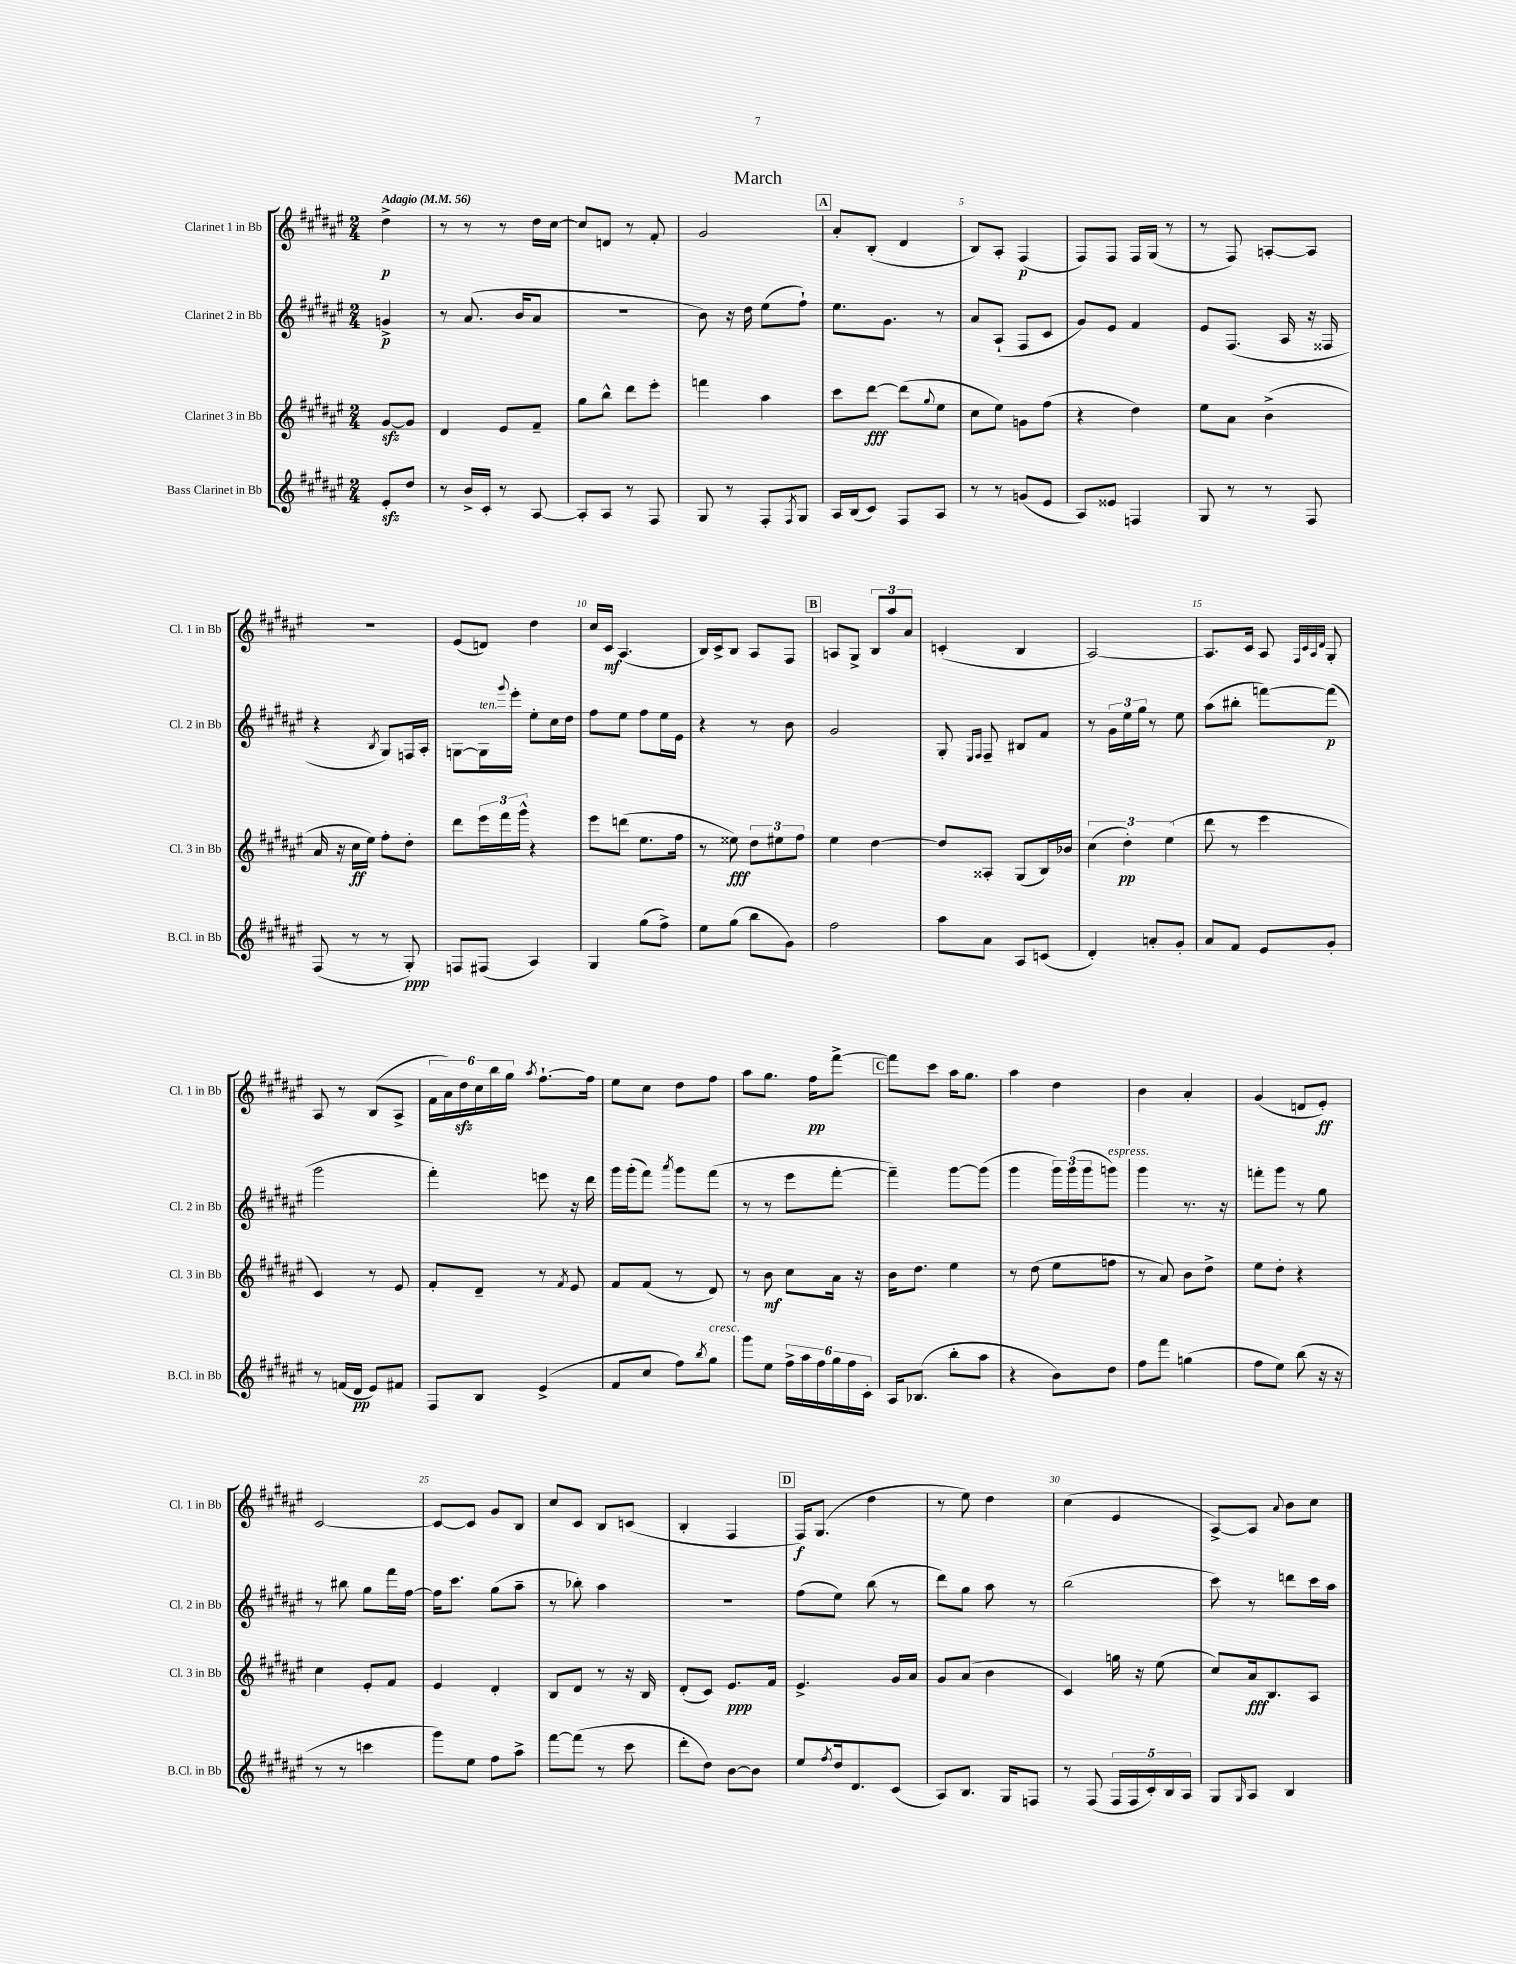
\header { title = "March" }
<<
\new StaffGroup <<
\new Staff = "s0" \with { instrumentName = "Clarinet 1 in Bb" shortInstrumentName = "Cl. 1 in Bb" } {
    \clef treble \key fis \major \numericTimeSignature \time 2/4 \partial 4 \tempo "Adagio" 4 = 56
    dis''4->\p |
    r8 r8 r8 dis''16 cis''16~ |
    cis''8 d'8 r8 fis'8-. |
    gis'2 |
    \mark \markup { \box "A" } ais'8-. b8-.( dis'4 |
    b8) ais8-. fis4\p( |
    fis8) fis8 fis16 gis16( r8 |
    r8 fis8) a8~-. a8 |
    r2 |
    eis'8( d'8) dis''4 |
    cis''16 cis'16\mf ais4.( |
    b16) cis'16-> b8 ais8 fis8 |
    \mark \markup { \box "B" } a8 gis8-> \tuplet 3/2 { b8 ais''8 ais'8 } |
    c'4-.( b4 |
    ais2~) |
    ais8. cis'16 ais8 \grace { fis32 cis'32 ais32 dis'32 } gis8-. |
    ais8 r8 b8( ais8-> |
    \tuplet 6/4 { fis'16 ais'16) dis''16\sfz cis''16 b''16 gis''16 } \acciaccatura { ais''8 } fis''8.~-! fis''16 |
    eis''8 cis''8 dis''8 fis''8 |
    ais''8 gis''8. fis''16\pp fis'''8~-> |
    \mark \markup { \box "C" } fis'''8 cis'''8 ais''16 gis''8. |
    ais''4 dis''4 |
    b'4 ais'4-. |
    gis'4( d'8 eis'8-.\ff) |
    cis'2~ |
    cis'8~ cis'8 gis'8 b8 |
    cis''8 cis'8 b8 c'8( |
    b4-. fis4 |
    \mark \markup { \box "D" } fis16\f) gis8.( dis''4 |
    r8 eis''8) dis''4 |
    cis''4( eis'4 |
    ais8~->) ais8 \appoggiatura { ais'8 } b'8 cis''8 \bar "|." |
}
\new Staff = "s1" \with { instrumentName = "Clarinet 2 in Bb" shortInstrumentName = "Cl. 2 in Bb" } {
    \clef treble \key fis \major \numericTimeSignature \time 2/4 \partial 4
    g'4->\p |
    r8 ais'8.( b'16 ais'8 |
    r2 |
    b'8) r16 dis''16 eis''8( fis''8-!) |
    \mark \markup { \box "A" } eis''8. gis'8. r8 |
    ais'8 ais8-!( fis8 cis'8 |
    gis'8) eis'8 fis'4 |
    eis'8 fis8.( ais16 r16 fisis16 |
    r4 \acciaccatura { b8 } gis8) f16 ais16-. |
    g8~ g16^\markup { \italic "ten." } \appoggiatura { gis'''8 } eis'''16-. eis''8-. cis''16 dis''16 |
    fis''8 eis''8 fis''8 eis''16 eis'16 |
    r4 r8 b'8 |
    \mark \markup { \box "B" } gis'2 |
    gis8-. \grace { eis16 fis16 } fis8-- bis8 fis'8 |
    r8 \tuplet 3/2 { gis'16 eis''16 gis''16 } r8 eis''8 |
    ais''8( bis''8-. f'''8~) f'''8\p( |
    gis'''2 |
    fis'''4-.) e'''8 r16 dis'''16 |
    gis'''16 gis'''16-.( fis'''8) \acciaccatura { ais'''8 } gis'''8 fis'''8( |
    r8 r8 eis'''8 fis'''8~-. |
    \mark \markup { \box "C" } fis'''4--) gis'''8~ gis'''8( |
    gis'''4 \tuplet 3/2 { gis'''16) gis'''16( gis'''16 } g'''8^\markup { \italic "espress." }) |
    gis'''4 r8. r16 |
    f'''8-. gis'''8 r8 gis''8 |
    r8 bis''8 gis''8 fis'''16 fis''16~ |
    fis''16 cis'''8. gis''8( ais''8-- |
    r8 bes''8-.) ais''4 |
    R2 |
    \mark \markup { \box "D" } fis''8( eis''8) b''8( r8 |
    dis'''8) gis''8 ais''8 r8 |
    b''2( |
    cis'''8) r8 d'''8 cis'''16 ais''16 \bar "|." |
}
\new Staff = "s2" \with { instrumentName = "Clarinet 3 in Bb" shortInstrumentName = "Cl. 3 in Bb" } {
    \clef treble \key fis \major \numericTimeSignature \time 2/4 \partial 4
    gis'8~\sfz gis'8 |
    dis'4 eis'8 fis'8-- |
    gis''8 b''8-^ dis'''8 eis'''8-. |
    f'''4 ais''4 |
    \mark \markup { \box "A" } cis'''8 dis'''8~\fff dis'''8( \appoggiatura { gis''8 } eis''8 |
    cis''8 eis''8) g'8 fis''8( |
    r4 dis''4) |
    eis''8 ais'8 b'4->( |
    ais'16 r16 cis''16\ff eis''16) fis''8-. dis''8-. |
    dis'''8 \tuplet 3/2 { eis'''16 fis'''16 gis'''16-^ } r4 |
    eis'''8 d'''8( eis''8. fis''16 |
    r8 eisis''8\fff) \tuplet 3/2 { dis''8 eis''8 fis''8 } |
    \mark \markup { \box "B" } eis''4 dis''4~ |
    dis''8 aisis8-. gis8( b16) bes'16 |
    \tuplet 3/2 { cis''4( dis''4-.\pp) eis''4( } |
    dis'''8 r8 eis'''4 |
    cis'4) r8 eis'8 |
    fis'8-. dis'8-- r8 \acciaccatura { fis'8 } eis'8 |
    fis'8 fis'8( r8 dis'8) |
    r8 b'8\mf cis''8 ais'16 r16 |
    \mark \markup { \box "C" } b'16 dis''8. eis''4 |
    r8 dis''8( eis''8 f''8 |
    r8 ais'8) b'8 dis''8-> |
    eis''8 dis''8-. r4 |
    cis''4 eis'8-. fis'8 |
    eis'4 dis'4-. |
    b8 dis'8 r8 r16 b16 |
    dis'8-.( cis'8) eis'8.\ppp fis'16 |
    \mark \markup { \box "D" } eis'4.-> gis'16 ais'16 |
    gis'8 ais'8( b'4 |
    cis'4) g''16 r16 eis''8( |
    cis''8) ais'16\fff b8. ais8 \bar "|." |
}
\new Staff = "s3" \with { instrumentName = "Bass Clarinet in Bb" shortInstrumentName = "B.Cl. in Bb" } {
    \clef treble \key fis \major \numericTimeSignature \time 2/4 \partial 4
    eis'8-.\sfz dis''8 |
    r8 b'16-> cis'16-. r8 ais8~ |
    ais8-. ais8 r8 fis8 |
    gis8 r8 fis8-. \acciaccatura { fis8 } gis8 |
    \mark \markup { \box "A" } ais16 b16( cis'8) fis8 ais8 |
    r8 r8 g'8( eis'8 |
    ais8) eisis'8 f4 |
    gis8 r8 r8 fis8 |
    fis8( r8 r8 gis8-.\ppp) |
    f8 fis8( ais4) |
    gis4 gis''8( fis''8->) |
    eis''8 gis''8( b''8 gis'8) |
    \mark \markup { \box "B" } fis''2 |
    ais''8 ais'8 ais8 c'8( |
    dis'4-.) a'8-. gis'8-. |
    ais'8 fis'8 eis'8 gis'8-. |
    r8 f'16( dis'16\pp eis'8) fis'8 |
    fis8 b8 eis'4->( |
    fis'8 cis''8 fis''8) \acciaccatura { b''8 } gis''8^\markup { \italic "cresc." } |
    gis'''8 eis''8 \tuplet 6/4 { fis''16-> ais''16 fis''16 gis''16 fis''16 cis'16-. } |
    \mark \markup { \box "C" } ais16 bes8.( b''8-. ais''8 |
    r4 b'8) dis''8 |
    fis''8 fis'''8 g''4( |
    fis''8 eis''8) b''8( r16 r16 |
    r8 r8 c'''4 |
    gis'''8) eis''8 fis''8 ais''8-> |
    fis'''8~ fis'''8( r8 cis'''8 |
    dis'''8-. dis''8) b'8~ b'8 |
    \mark \markup { \box "D" } eis''8 \acciaccatura { fis''8 } dis''16 dis'8. cis'8( |
    ais8) b8. gis16 f8 |
    r8 fis8( \tuplet 5/4 { fis16 fis16 cis'16-.) b16 ais16 } |
    gis8 \grace { gis16 } ais8 b4 \bar "|." |
}
>>
>>
\layout { \context { \Score \override BarNumber.break-visibility = ##(#f #t #t) barNumberVisibility = #(every-nth-bar-number-visible 5) } }
